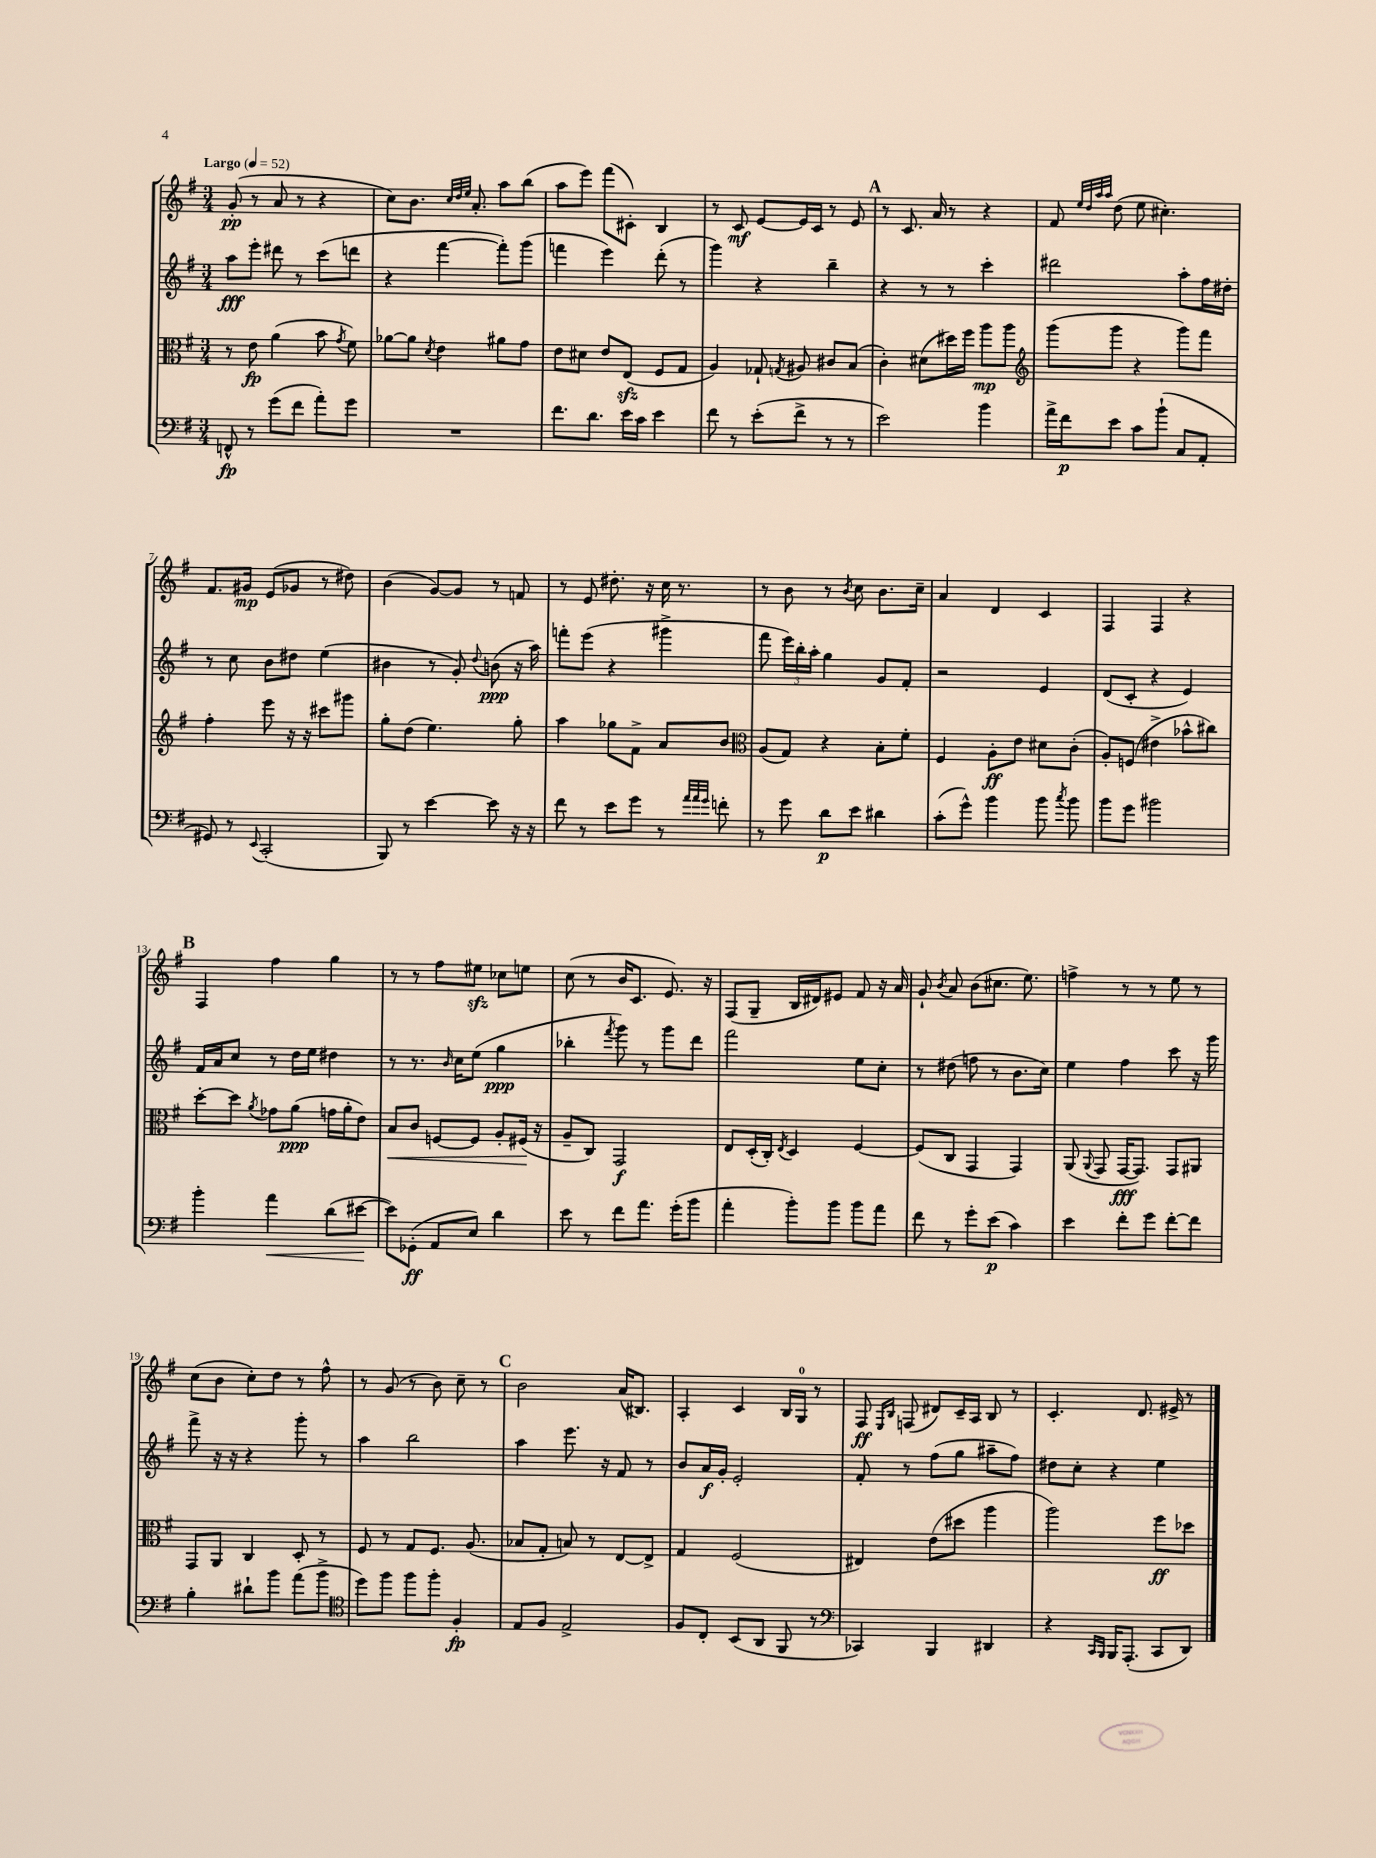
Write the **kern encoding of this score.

**kern	**kern	**kern	**kern
*staff4	*staff3	*staff2	*staff1
*clefF4	*clefC3	*clefG2	*clefG2
*k[f#]	*k[f#]	*k[f#]	*k[f#]
*M3/4	*M3/4	*M3/4	*M3/4
*MM52	*MM52	*MM52	*MM52
8FF^^/	8r	8aa\L	(8g'/
8r	8e\	8eee'\J	8r
(8g\L	(4a\	8ddd#\	8a/
8f#\J	.	8r	8r
8a'\L)	8b\	(8ccc\L	4r
.	8qg/	.	.
8g\J	8f#\)	8ddd\J	.
=	=	=	=
2.r	[8a-\L	4r	8cc\L)
.	8a-\]J	.	8.b\J
.	8qd/	.	.
.	4e\	[4fff#\	.
.	.	.	32qqcc/LLL
.	.	.	32qqdd/
.	.	.	32qqee/JJJ
.	.	.	8.a'/
.	8a#\L	8fff#'\]L)	8aa\L
.	8g\J	(8ggg\J	(8bb\J
=	=	=	=
8.f#\L	8e\L	4fff\	8aa\L
.	8d#\J	.	8eee\J)
8.d\J	.	.	.
.	8e/L	4eee\)	(8fff#\L
16e\LL	(8E/J	.	8c#'\J)
16c\JJ	.	.	.
4e\	8F#/L	(8ddd'\	4B/
.	8G/J	8r	.
=	=	=	=
8f#\	4A/)	4ggg\)	8r
8r	.	.	8c/
(8e'\L	8G-`/	4r	[8e/L
.	8qG/	.	.
8f#^\J	8A#/	.	16e/]L
.	.	.	16c/JJ
8r	8c#/L	4bb~\	8r
8r	(8B/J	.	8e/
=	=	=	=
2e\)	4c'\)	4r	8r
.	.	.	8.c/
.	(8d#\L	8r	.
.	.	.	16a/
.	16dd#\L)	8r	8r
.	16ff#\JJ	.	.
4b\	8aa\L	4ccc'\	4r
.	8aa\J	.	.
=	=	=	=
*	*clefG2	*	*
16a^\LL	(8ggg\L	2ddd#\	8f#/
16f#\J	.	.	.
.	.	.	32qqee/LLL
.	.	.	32qqdd/
.	.	.	32qqaa/
.	.	.	32qqaa/JJJ
8e\J	8ggg\J	.	(8dd\
8c\L	4r	.	8ee\
(8b`\J	.	.	4.cc#'\)
8C/L	8ggg\L)	8aa'\L	.
8AA'/J	8fff#\J	16ff#\L	.
.	.	16dd#'\JJ	.
=	=	=	=
8GG#/)	4ff#'\	8r	8.f#/L
8r	.	8cc\	.
.	.	.	16g#/Jk
8qqEE/	.	.	.
(2CC'/	8eee\	8b\L	(8e/L
.	16r	8dd#\J	8g-/J
.	16r	.	.
.	8ccc#\L	(4ee\	8r
.	8ggg#\J	.	8dd#\)
=	=	=	=
8BBB/)	8gg'\L	4b#\	(4b\
8r	(8dd\J	.	.
[4e\	4.ee\)	8r	[8g/L)
.	.	8g'/)	8g/]J
.	.	8qqdd/	.
8e\]	.	(8b\	8r
16r	8gg'\	16r	8f/
16r	.	16aa\)	.
=	=	=	=
8f#\	4aa\	8fff'\L	8r
8r	.	(8eee\J	8e/
8e\L	8gg-\L	4r	8.dd#'\
8g\J	8f#^\J	.	.
.	.	.	16r
8r	8a/L	4ggg#^\	16cc\
.	.	.	8.r
32qqa/LLL	.	.	.
32qqa/	.	.	.
32qqg/JJJ	.	.	.
8f'\	8b/J	.	.
=	=	=	=
*	*clefC3	*	*
8r	(8A/L	8fff#\	8r
8g\	8G/J)	24eee\LL)	8b\
.	.	24bb'\	.
.	.	24aa'\JJ	.
8d\L	4r	4gg\	8r
.	.	.	8qb/
8e\J	.	.	8cc\
4d#\	8B'\L	8g/L	8.b\L
.	8f#'\J	8f#'/J	.
.	.	.	16cc~\Jk
=	=	=	=
(8c'\L	4F#/	2r	4a/
8g^^\J)	.	.	.
4b\	8A'\L	.	4d/
.	8e\J	.	.
8b\	8d#\L	4e/	4c/
8qcc/	.	.	.
8b\	(8c'\J	.	.
=	=	=	=
8b\L	8A'/L)	(8d/L	4F#/
8g\J	(8F/J	8c'/J	.
2b#\	4e#^\	4r	4F#/
.	8b-^^\L	4e/)	4r
.	8cc#\J)	.	.
=	=	=	=
4b'\	[8dd'\L	16f#/LL	4F#/
.	.	16a/J	.
.	8dd\]J	8cc/J	.
.	8qa/	.	.
4a\	8g-\L	8r	4ff#\
.	(8a\J	16dd\LL	.
.	.	16ee\JJ	.
(8d\L	16g\LL	4dd#\	4gg\
.	16a'\J	.	.
[8e#\J	8e\J)	.	.
=	=	=	=
8e#\]L)	8B/L	8r	8r
(8GG-'\J	8c/J	8.r	8r
8AA/L	[8F/L	.	8ff#\L
.	.	16qqb/	.
.	.	16cc\LK	.
8E/J)	8F/]J	(8ee\J	8ee#\J
4d\	8A'/L	4gg\	8cc-\L
.	(16F#/Jk	.	8ee\J
.	16r	.	.
=	=	=	=
8e\	8A~/L	4bb-'\	(8cc\
8r	8C/J)	.	8r
.	.	8qfff#/	.
8f#\L	2GG/	8ggg\)	16b/LK
.	.	.	8.c/J
8.a\J	.	8r	.
.	.	8ggg\L	8.e/)
(16g'\LK	.	.	.
8b\J	.	8ddd\J	.
.	.	.	16r
=	=	=	=
4a'\	8E/L	2fff#\	(8F#/L
.	(16D'/L	.	8G~/J
.	16C'/JJ)	.	.
.	8qE/	.	.
8b'\L)	4D/	.	16B/LL
.	.	.	16d#/J)
8b\J	.	.	8e#/J
8b\L	[4F#/	8ee\L	8f#/
8a\J	.	8cc'\J	16r
.	.	.	16a/
=	=	=	=
8f#\	(8F#/]L	8r	8g`/
.	.	.	8qb/
8r	8C/J	(8dd#\	8a/
8g'\L	4GG/	8ff\	(8b\L
(8e\J	.	8r	8.cc#\J
4c\)	4GG/)	8.b\L	.
.	.	.	8.ee\)
.	.	16cc\Jk)	.
=	=	=	=
4e\	(8AA/	4ee\	4ff^\
.	8qqAA/	.	.
.	8GG/	.	.
8f#'\L	[16GG/LK	4ff#\	8r
.	8.GG/]J)	.	.
8g\J	.	.	8r
[8f#'\L	8GG/L	8ccc\	8ee\
8f#\]J	8AA#/J	16r	8r
.	.	16ggg\	.
=	=	=	=
4B'\	8GG/L	8fff#^\	(8cc\L
.	8AA/J	16r	8b\J
.	.	16r	.
8d#`\L	4C/	4r	8cc'\L)
8b\J	.	.	8dd\J
(8a\L	8D'/	8ggg'\	8r
8b^\J	8r	8r	8ff#^^\
=	=	=	=
*clefC4	*	*	*
8dd\L)	8F#/	4aa\	8r
8ff#\J	8r	.	(8g/
8ff#\L	8G/L	2bb\	8r
8ff#'\J	8.F#/J	.	8b\)
4F#'/	.	.	8cc~\
.	(8.A/	.	.
.	.	.	8r
=	=	=	=
8E/L	8B-/L	4aa\	2b\
8F#/J	8G'/J	.	.
2E^/	8B/)	8.eee\	.
.	8r	.	.
.	.	16r	.
.	[8E/L	8f#/	(16a/LK
.	.	.	8.B#/J)
.	8E^/]J	8r	.
=	=	=	=
8F#/L	4G/	8b/L	4A'/
8C'/J	.	16a/L	.
.	.	16g'/JJ	.
(8BB/L	(2F#/	2e'/	4c/
8AA/J	.	.	.
8FF#/	.	.	16B/LL
.	.	.	16G/JJ
8r	.	.	8r
=	=	=	=
*clefF4	*	*	*
4CC-/)	4E#/)	8f#'/	8F#/
.	.	.	16qqE/LL
.	.	.	16qqB/JJ
.	.	8r	(8F/
4BBB/	(8e\L	(8ff#\L	8d#/L)
.	8dd#\J	8gg\J	16c~/L
.	.	.	16A/JJ
4DD#/	4aa\	8aa#~\L	8B/
.	.	8ff#\J)	8r
=	=	=	=
4r	2aa\)	8dd#\L	4.c'/
.	.	8cc'\J	.
16qqCC/LL	.	.	.
16qqBBB/JJ	.	.	.
16BBB/LK	.	4r	.
(8.AAA'/J	.	.	.
.	.	.	8.d/
8CC/L	8ff#\L	4ee\	.
.	.	.	16e#^/
8DD/J)	8dd-\J	.	8r
==	==	==	==
*-	*-	*-	*-
